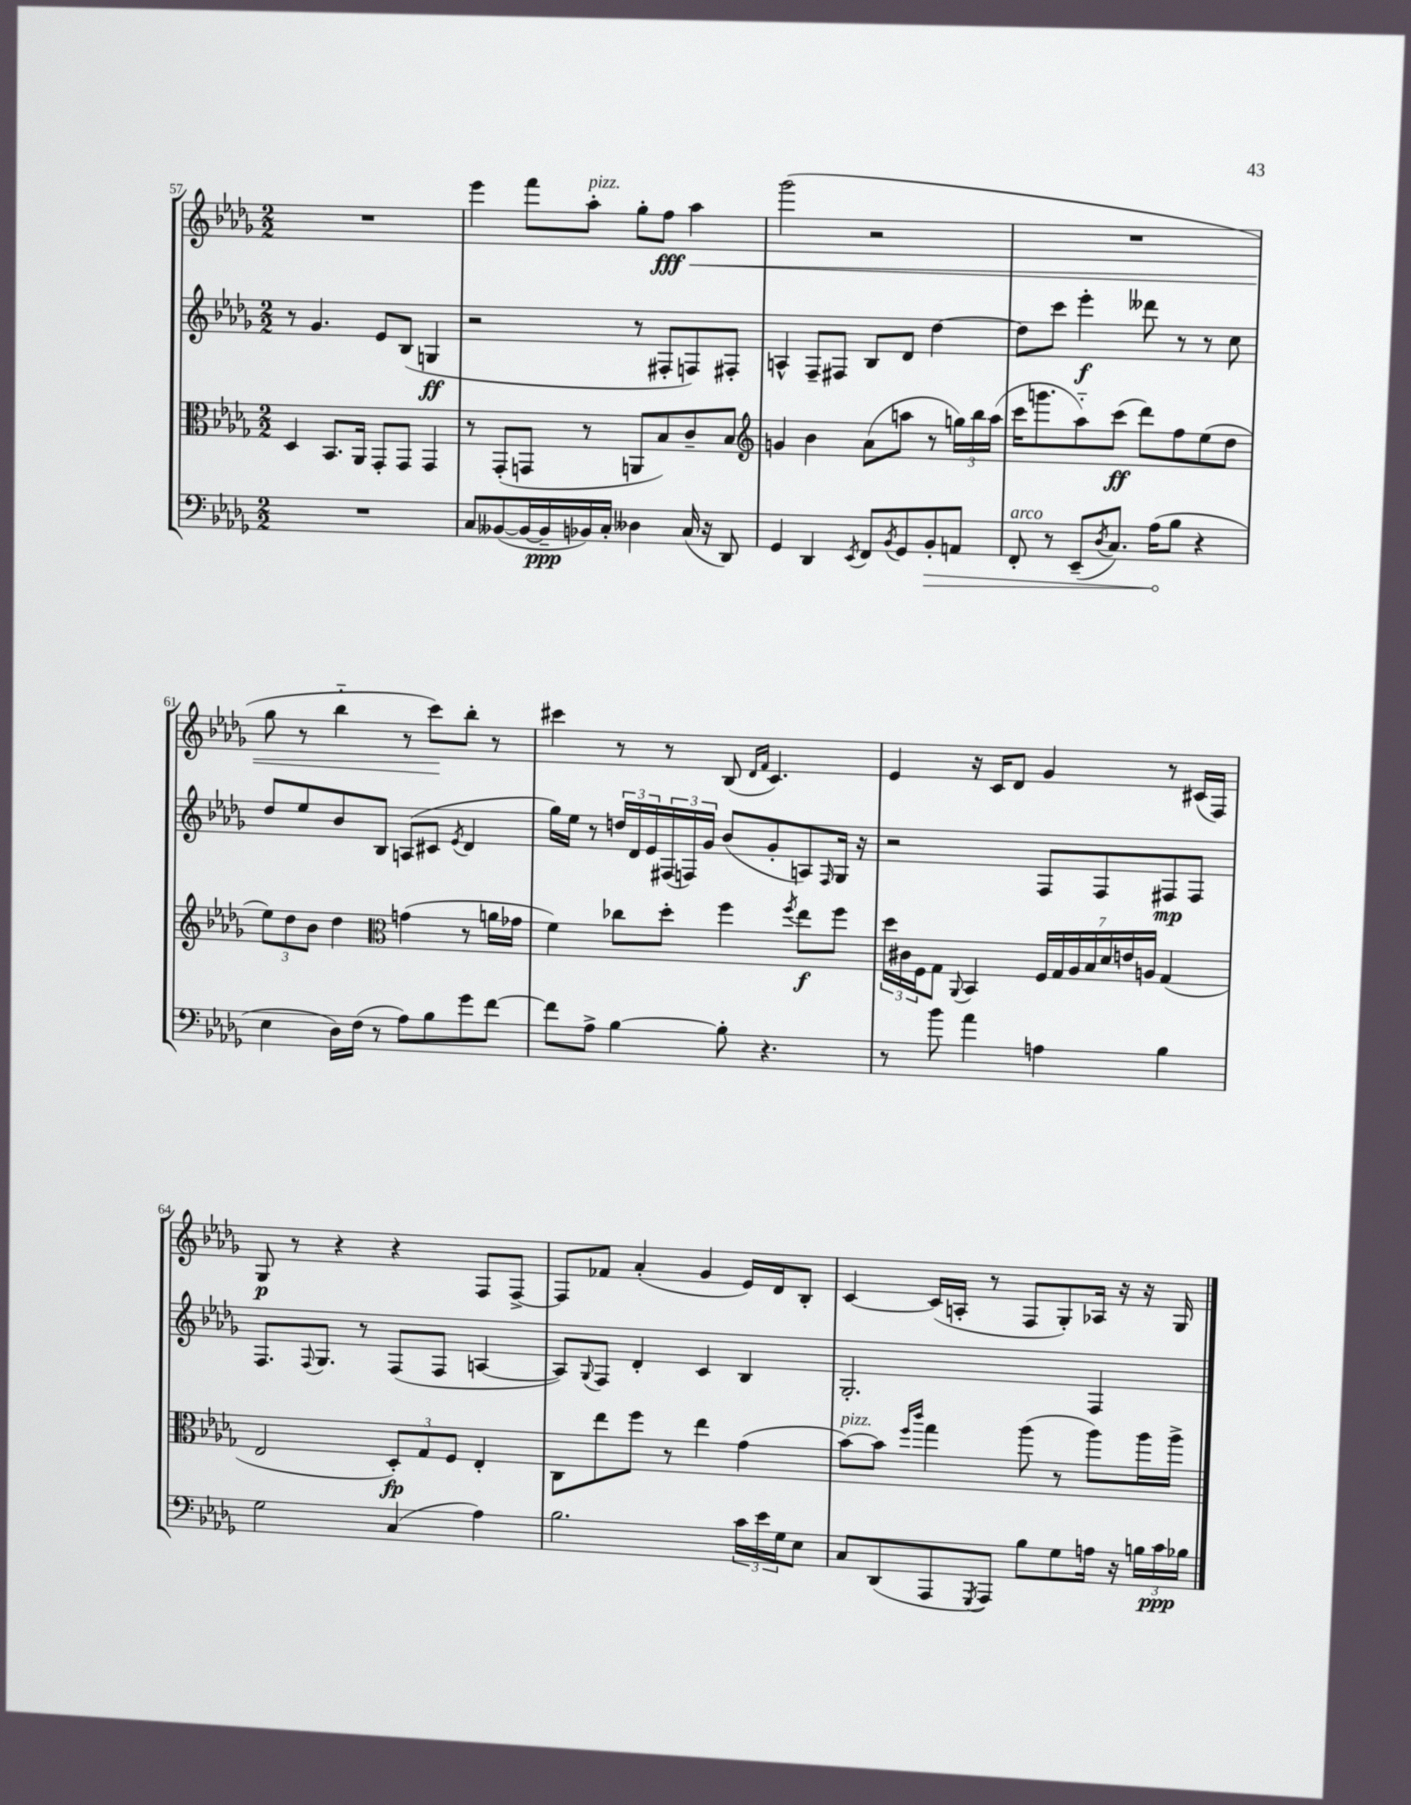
<<
\new StaffGroup <<
\new Staff = "s0" {
    \clef treble \key des \major \numericTimeSignature \time 2/2
    R1 |
    ees'''4 f'''8 aes''8-.^\markup { \italic "pizz." } ges''8-. f''8\fff\< aes''4 |
    ges'''2( r2 |
    R1 |
    ges''8 r8 bes''4-_ r8 c'''8\!) bes''8-. r8 |
    cis'''4 r8 r8 bes8( \grace { des'16 f'16 } c'4.) |
    ees'4 r16 c'16 des'8 ges'4 r8 cis'16( f16) |
    ges8\p r8 r4 r4 f8 f8~-> |
    f8 fes'8 aes'4-.( ges'4 ees'16) des'16 bes8-. |
    c'4~ c'16( a16-. r8 f8 ges8-.) aes16 r16 r16 ges16 \bar "|." |
}
\new Staff = "s1" {
    \clef treble \key des \major \numericTimeSignature \time 2/2
    r8 ges'4. ees'8 bes8( g4\ff |
    r2 r8 fis8-. f8) fis8-. |
    a4-^ f8-- fis8 bes8 des'8 des''4~ |
    des''8 c'''8 ees'''4-.\f deses'''8 r8 r8 c''8 |
    des''8 ees''8 bes'8 bes8 a8( cis'8 \acciaccatura { ees'8 } des'4 |
    ges''16) ees''16 r8 \tuplet 3/2 { d''16 des'16 ees'16 } \tuplet 3/2 { fis16( f16) ges'16 } bes'8( ges'8-. a8) \grace { f16 } ges16 r16 |
    r2 f8 f8 fis8\mp fis8 |
    f8. \appoggiatura { f8 } ges8. r8 f8( f8 a4~ |
    a8) \appoggiatura { ges8 } f8 des'4-. c'4 bes4 |
    ges2.-. f4 \bar "|." |
}
\new Staff = "s2" {
    \clef alto \key des \major \numericTimeSignature \time 2/2
    des4 bes,8. aes,16 ges,8-. ges,8 ges,4 |
    r8 ges,8-.( g,8 r8 a,8 bes8) c'8-- bes8 |
    \clef treble g'4 bes'4 aes'8( a''8 r8 \tuplet 3/2 { g''16) bes''16 a''16( } |
    c'''16 g'''8. aes''8-_) c'''8\ff( des'''8) f''8 ees''8( des''8 |
    \tuplet 3/2 { ees''8) des''8 bes'8 } des''4 \clef alto g'4( r8 a'16 ges'16 |
    f'4) ces''8 des''8-. f''4 \acciaccatura { f''8 } ees''8\f f''8 |
    \tuplet 3/2 { des''16 cis'16 f16 } ges8 \appoggiatura { aes,8 } bes,4 \tuplet 7/4 { f16 ges16 aes16 bes16 des'16 e'16 a16 } ges4( |
    ees2 \tuplet 3/2 { des8-.\fp) ges8 f8 } ees4-. |
    c8 ees''8 f''8 r8 ees''4 ges'4( |
    bes'8~^\markup { \italic "pizz." }) bes'8 \grace { f''16 c'''16 } ges''4 aes''8( r8 aes''8) aes''16 aes''16-> \bar "|." |
}
\new Staff = "s3" {
    \clef bass \key des \major \numericTimeSignature \time 2/2
    R1 |
    c8 beses,8~( beses,16~ beses,16--\ppp bes,16) c16-. deses4 c16( r16 des,8) |
    ges,4 des,4 \acciaccatura { ees,8 } f,8 \acciaccatura { bes,8 } ges,8 \once \override Hairpin.circled-tip = ##t bes,8-.\> a,8 |
    f,8-.^\markup { \italic "arco" } r8 ees,8--( \acciaccatura { des8 } c8.) aes16\!( bes8 r4 |
    ees4 des16) f16( r8 aes8) bes8 ges'8 f'8~ |
    f'8 aes8-> bes4~ bes8-. r4. |
    r8 bes'8 aes'4 a4 bes4 |
    ges2 c4( aes4) |
    bes2. \tuplet 3/2 { c'16 ees'16 ges16 } ees8 |
    c8 des,8( aes,,8 \acciaccatura { ges,,8 } aes,,8) bes8 ges8 a16 r16 \tuplet 3/2 { b16 c'16\ppp bes16 } \bar "|." |
}
>>
>>
\layout { \context { \Score currentBarNumber = #57 } }
